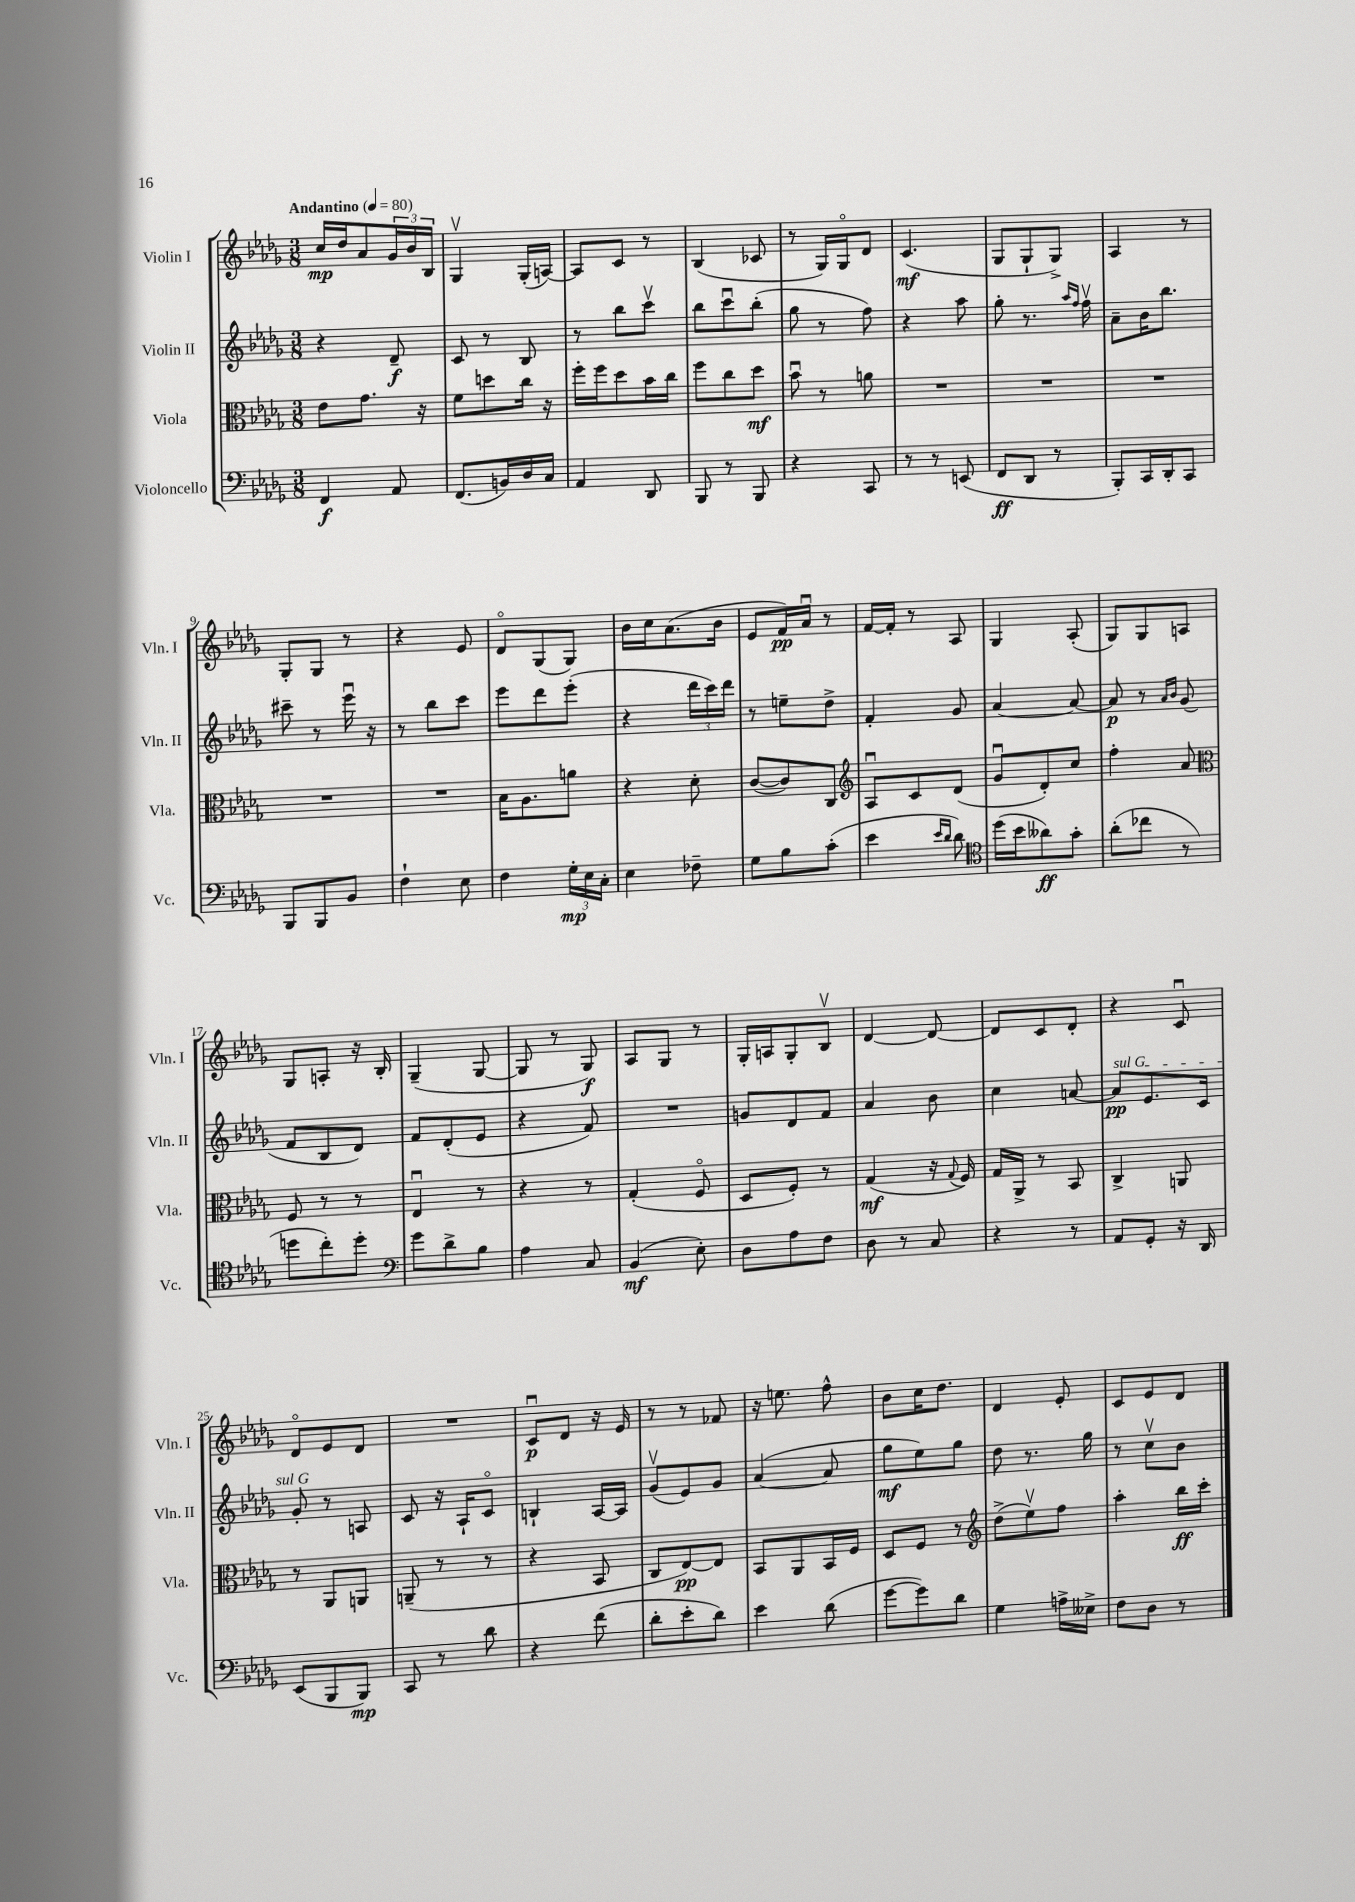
<<
\new StaffGroup <<
\new Staff = "s0" \with { instrumentName = "Violin I" shortInstrumentName = "Vln. I" } {
    \clef treble \key des \major \numericTimeSignature \time 3/8 \tempo "Andantino" 4 = 80
    c''16\mp des''16 aes'8 \tuplet 3/2 { ges'16 bes'16 bes16 } |
    ges4\upbow ges16-.( a16~) |
    a8 c'8 r8 |
    bes4( ces'8 |
    r8 ges16) ges16\flageolet des'8 |
    c'4.\mf( |
    ges8 ges8-! ges8->) |
    aes4 r8 |
    ges8-. ges8 r8 |
    r4 ees'8 |
    des'8\flageolet ges8( ges8) |
    bes'16 c''16 aes'8.( bes'16 |
    ees'8 f'16\pp) aes'16\downbow r8 |
    f'16~ f'16-. r8 aes8 |
    ges4 aes8-.( |
    ges8) ges8 a8 |
    ges8 a8-. r16 bes16-. |
    ges4--( ges8~ |
    ges8 r8 ges8\f) |
    aes8 ges8 r8 |
    ges16-. a16 ges8-. bes8\upbow |
    des'4~ des'8~ |
    des'8 c'8 des'8-. |
    r4 c'8\downbow |
    des'8\flageolet ees'8 des'8 |
    R4. |
    c'8\downbow\p des'8 r16 ees'16 |
    r8 r8 fes'8 |
    r16 e''8. f''8-^ |
    bes'8 c''16 des''8. |
    des'4 ees'8-. |
    c'8 ees'8 des'8 \bar "|." |
}
\new Staff = "s1" \with { instrumentName = "Violin II" shortInstrumentName = "Vln. II" } {
    \clef treble \key des \major \numericTimeSignature \time 3/8
    r4 des'8--\f |
    c'8 r8 bes8 |
    r8 bes''8 c'''8\upbow |
    bes''8 c'''8\downbow bes''8-.( |
    ges''8 r8 f''8) |
    r4 aes''8 |
    ges''8-. r8. \grace { aes''16 f''16 } f''16\upbow |
    aes'8-- bes'16 bes''8. |
    cis'''8-- r8 ees'''16\downbow r16 |
    r8 bes''8 c'''8 |
    ees'''8 des'''8 ees'''8-.( |
    r4 \tuplet 3/2 { des'''16 c'''16) des'''16 } |
    r8 e''8-- des''8-> |
    f'4-. ges'8 |
    aes'4~ aes'8~ |
    aes'8\p r8 \grace { aes'16 bes'16 } ges'8( |
    f'8 bes8 des'8) |
    f'8 des'8-.( ees'8 |
    r4 f'8) |
    R4. |
    g'8 des'8 f'8 |
    aes'4 bes'8 |
    c''4 a'8~ |
    \once \override TextSpanner.bound-details.left.text = \markup { \italic "sul G" } a'8\pp\startTextSpan ees'8. c'16 |
    ges'8-.\stopTextSpan r8 a8 |
    c'8 r16 aes16-! c'8\flageolet |
    b4-! aes16~ aes16 |
    ges'8\upbow( ees'8) ges'8 |
    aes'4~( aes'8 |
    ges''8\mf ees''8) ges''8 |
    des''8 r8. ges''16 |
    r8 c''8\upbow bes'8 \bar "|." |
}
\new Staff = "s2" \with { instrumentName = "Viola" shortInstrumentName = "Vla." } {
    \clef alto \key des \major \numericTimeSignature \time 3/8
    ees'8 ges'8. r16 |
    f'8 d''8 c''16 r16 |
    f''16-. f''16 des''8 bes'16 c''16 |
    f''8 c''8 des''8\mf |
    bes'8\downbow r8 a'8 |
    R4. |
    R4. |
    R4. |
    R4. |
    R4. |
    bes16 aes8. a'8 |
    r4 des'8-. |
    c'8~( c'8) c8 |
    \clef treble aes8\downbow c'8 des'8( |
    ges'8\downbow des'8-.) c''8 |
    f''4-. aes'8 |
    \clef alto f8 r8 r8 |
    ees4\downbow r8 |
    r4 r8 |
    ges4-.( f8\flageolet |
    des8 f8-.) r8 |
    ges4\mf( r16 \appoggiatura { ges8 } f16) |
    ges16 aes,16-> r8 bes,8 |
    c4-> a,8 |
    r8 aes,8 a,8 |
    a,8--( r8 r8 |
    r4 bes,8 |
    c8 ees8~\pp) ees8 |
    bes,8 aes,8 bes,16 f16 |
    des8 f8 r8 |
    \clef treble des''8->( ees''8\upbow) f''8 |
    aes''4-. bes''16\ff c'''16-. \bar "|." |
}
\new Staff = "s3" \with { instrumentName = "Violoncello" shortInstrumentName = "Vc." } {
    \clef bass \key des \major \numericTimeSignature \time 3/8
    f,4\f aes,8 |
    f,8.( b,16) des16 c16 |
    aes,4 des,8 |
    bes,,8 r8 bes,,8 |
    r4 c,8 |
    r8 r8 e,8( |
    f,8\ff des,8 r8 |
    bes,,8-.) c,16 des,16-. c,8 |
    bes,,8 bes,,8 bes,8 |
    f4-! ees8 |
    f4 \tuplet 3/2 { ges16-.\mp ees16 c16-. } |
    ees4 fes8-- |
    ges8 bes8 c'8-.( |
    ees'4 \grace { ees'16 des'16 } des'8) |
    \clef tenor des''16( bes'16 aeses'8\ff) ges'8-. |
    aes'8-.( ces''8 r8 |
    d''8 c''8-.) d''8-. |
    \clef bass ges'8 des'8-> bes8 |
    aes4 c8 |
    bes,4\mf( ees8-.) |
    des8 aes8 f8 |
    des8 r8 c8 |
    r4 r8 |
    aes,8 ges,8-. r16 des,16 |
    ees,8( bes,,8 bes,,8\mp) |
    c,8 r8 des'8 |
    r4 f'8( |
    des'8-. ees'8-. des'8) |
    ees'4 des'8( |
    ges'8~ ges'8) des'8 |
    ges4 a16-> eeses16-> |
    f8 des8 r8 \bar "|." |
}
>>
>>
